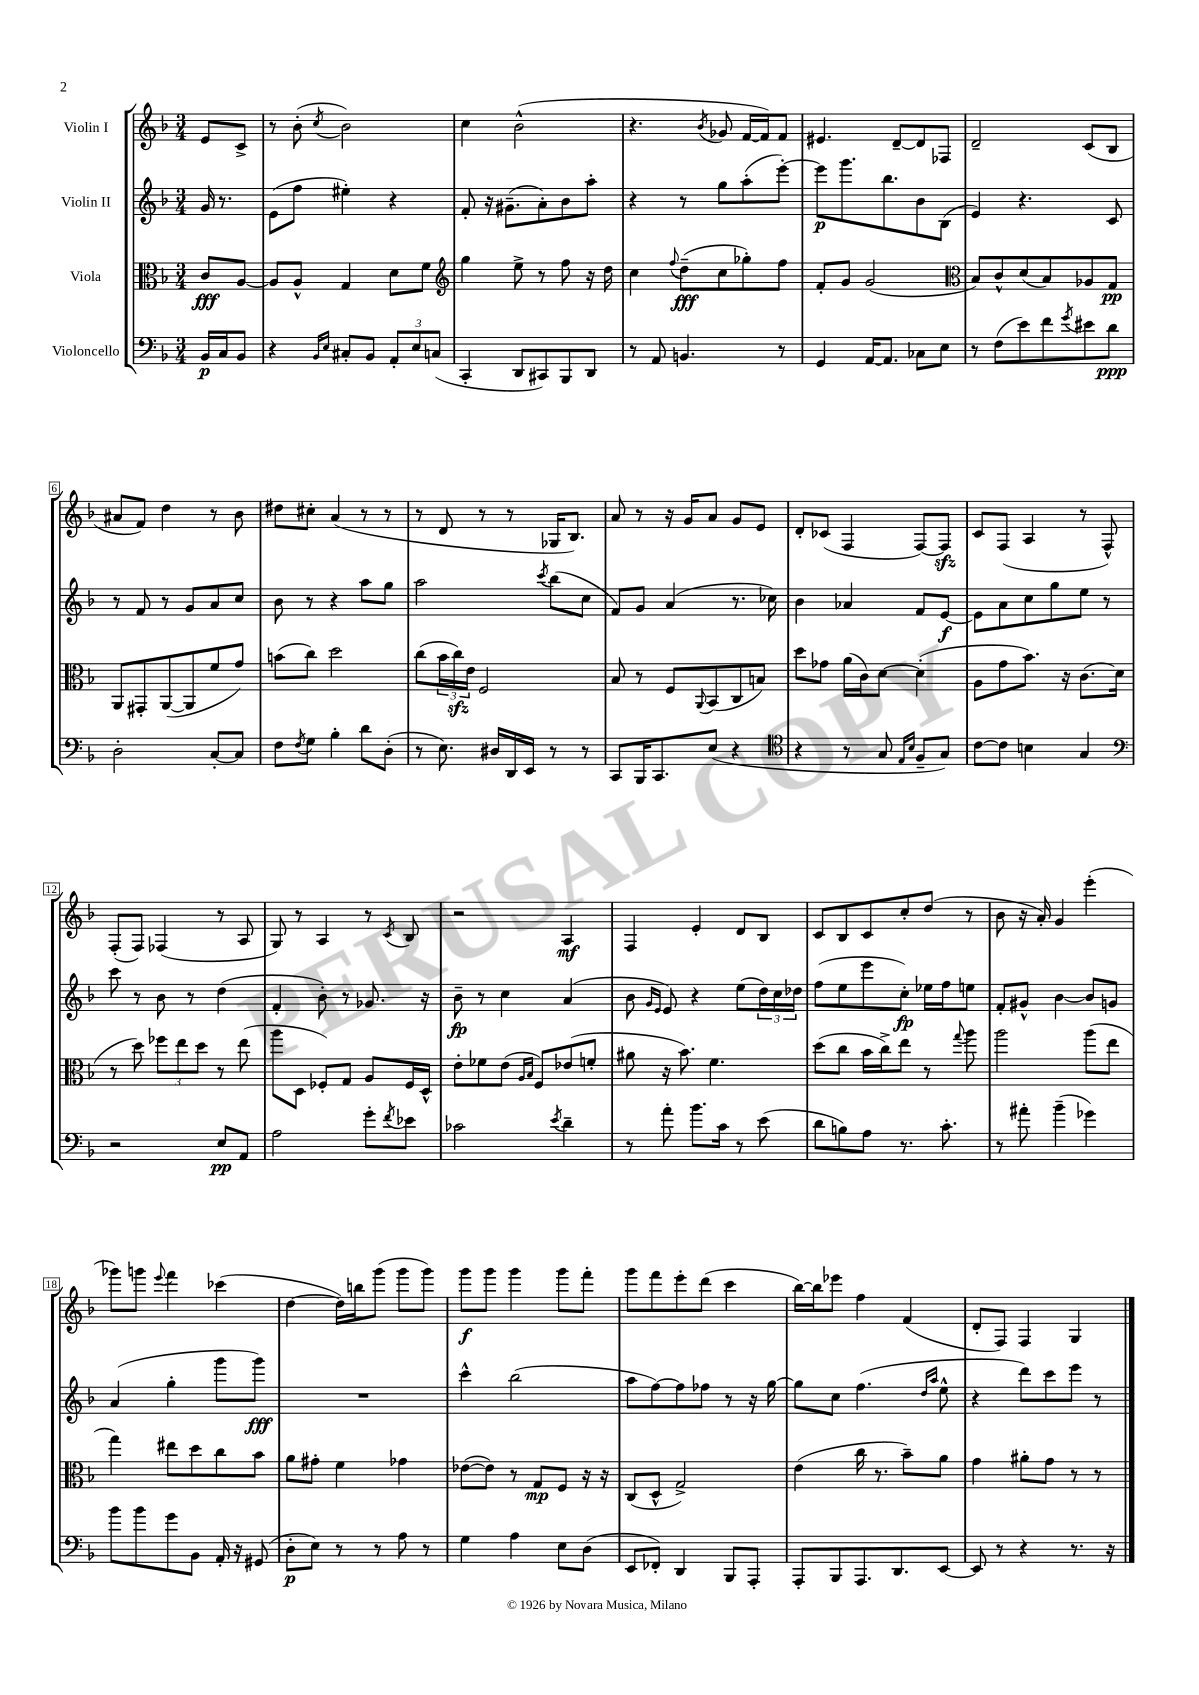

**kern	**kern	**kern	**kern
*staff4	*staff3	*staff2	*staff1
*clefF4	*clefC3	*clefG2	*clefG2
*k[b-]	*k[b-]	*k[b-]	*k[b-]
*M3/4	*M3/4	*M3/4	*M3/4
16BB-/LL	8c/L	16g/	8e/L
16C/J	.	8.r	.
8BB-/J	[8A/J	.	8c^/J
=	=	=	=
4r	8A/]L	(8e\L	8r
.	8A^^/J	8ff\J	(8b-'\
16qqBB-/LL	.	.	.
16qqE/JJ	.	.	8qcc/
8C#'/L	4G/	4ee#'\)	2b-\)
8BB-/J	.	.	.
12AA'/L	8d\L	4r	.
12E/	.	.	.
.	8f\J	.	.
(12C/J	.	.	.
=	=	=	=
*	*clefG2	*	*
4CC'/	4gg\	8f'/	4cc\
.	.	16r	.
.	.	(8.g#~\L	.
8DD/L	8ee^\	.	(2b-^^\
8CC#/)	8r	8a'\)	.
8BBB-/	8ff\	8b-\	.
8DD/J	16r	8aa'\J	.
.	16dd\	.	.
=	=	=	=
8r	4cc\	4r	4.r
8AA/	.	.	.
.	8qqff/	.	.
4.BB/	(8dd~\L	8r	.
.	.	.	8qb-/
.	8cc\	8gg\L	8g-/
.	8gg-'\)	(8aa'\	[16f/LL
.	.	.	16f/]J)
8r	8ff\J	[8eee'\J)	8f/J
=	=	=	=
4GG/	8f'/L	8eee\]L	4.e#/
.	8g/J	8.ggg\	.
[16AA/LK	(2g/	.	.
8.AA/]J	.	8.bb-\	.
.	.	.	[8d~/L
8C-\L	.	8b-\	8d/]
8E\J	.	(8B-\J	8F-/J
=	=	=	=
*	*clefC3	*	*
8r	8B-/L)	4e/)	2d~/
(8F\L	8c^^/	.	.
8e\)	(8d/	4.r	.
8f\	8B-/)	.	.
8qg/	.	.	.
8e#\	8A-/	.	(8c/L
8d\J	8G/J	8c/	8B-/J
=	=	=	=
2D'\	8AA/L	8r	8a#/L
.	8GG#'/	8f/	8f/J)
.	([8AA/	8r	4dd\
.	8AA/]	8g/L	.
[8C'/L	8f/	8a/	8r
8C/]J	8g/J)	8cc/J	8b-\
=	=	=	=
8F\L	(8b\L	8b-\	8dd#\L
8qF/	.	.	.
8G\J	8cc\J)	8r	8cc#'\J
4B-'\	2dd\	4r	(4a/
8d\L	.	8aa\L	8r
(8D'\J	.	8gg\J	8r
=	=	=	=
8r	(8cc\L	2aa\	8r
8.E\)	24b-\L	.	8d/
.	24cc\)	.	.
.	24e\JJ	.	.
.	2F/	.	8r
16D#/LL	.	.	.
16DD/	.	.	8r
16EE/JJ	.	.	.
.	.	8qccc/	.
8r	.	(8bb-\L	16G-/LK
.	.	.	8.B-/J)
8r	.	8cc\J	.
=	=	=	=
8CC/L	8B-/	8f/L)	8a/
16BBB-/K	8r	8g/J	8r
8.CC/	.	.	.
.	8F/L	(4a/	16r
.	.	.	16g/LK
.	8qqAA/	.	.
(8E/J	(8BB-/	.	8a/J
4r	8C/	8.r	8g/L
.	8B/J)	.	8e/J
.	.	16cc-\)	.
=	=	=	=
*clefC4	*	*	*
4r	8dd\L	4b-\	8d'/L
.	8g-\J	.	(8c-/J
8r	(16a\LL	4a-/	4F/
.	16c\J)	.	.
8G/	[8d\J	.	.
16qqE/LL	.	.	.
16qqB-/JJ	.	.	.
8F~/L	(4d'\]	8f/L	[8F/L)
8G/J)	.	[8e/J	8F/]J
=	=	=	=
[8c\L	8A\L	8e\]L	8c/L
8c\]J	8g\	8a\	(8F/J
4B\	8.b-\J)	8cc\	4A/
.	.	8gg\	.
.	16r	.	.
4G/	(8.c\L	8ee\J	8r
.	.	8r	8F^^/)
.	16d\Jk	.	.
=	=	=	=
*clefF4	*	*	*
2r	8r	8ccc\	(8F'/L
.	8dd\)	8r	8F/J)
.	12ff-\L	8b-\	(4F-/
.	12ee\	.	.
.	.	8r	.
.	12dd\J	.	.
8E/L	8r	(4dd\	8r
8AA/J	(8ee\	.	8A/
=	=	=	=
2A\	8aa\L	4f'/	8G/)
.	8D\J	.	8r
.	8F-'/L)	8b-'\)	4A/
.	8G/J	8r	.
8g'\L	8A/L	8.g-/	8r
8qf/	.	.	8qc/
8e-\J	16F-/L	.	8B-/
.	16D^^/JJ	16r	.
=	=	=	=
2c-\	8e'\L	8b-~\	2r
.	8f-\	8r	.
.	(8e\J	4cc\	.
.	16qqA/LL	.	.
.	16qqB-/JJ	.	.
.	8F/L)	.	.
8qe/	.	.	.
4d~\	(8e-/	(4a/	4A/
.	8f'/J	.	.
=	=	=	=
8r	8a#\	8b-\	4F/
.	.	16qqg/LL	.
.	.	16qqe/JJ	.
8a'\	16r	8e/)	.
.	8.b-\)	.	.
8.b-\L	.	4r	4e'/
.	4.f\	.	.
16c\Jk	.	.	.
8r	.	(8ee\L	8d/L
(8e\	.	24dd\L)	8B-/J
.	.	24cc\	.
.	.	24dd-\JJ	.
=	=	=	=
8d\L	(8dd\L	(8ff\L	8c/L
8B\)	8cc\J	8ee\	8B-/
8A\J	16b-\LL	8eee\	8c/
.	16cc^\J)	.	.
8.r	8ee\J	8cc'\J)	8cc'/
.	8r	16ee-\LL	(8dd/J
8.c'\	.	16ff\J	.
.	8qqgg/	.	.
.	8aa\	8ee\J	8r
=	=	=	=
8r	2aa\	8f'/L	8b-\
8a#'\	.	8g#^^/J	16r
.	.	.	16a'/)
(4b-~\	.	[4b-\	4g/
4g-\)	(8aa\L	8b-/]L	(4eee'\
.	8ee\J	8g/J	.
=	=	=	=
8b-\L	4gg\)	(4a/	8ggg-\L)
8b-\	.	.	8ggg\J
.	.	.	8qqeee/
8g\	8ee#\L	4gg'\	4fff\
8BB-\J	8dd\	.	.
16AA'/	8cc\	8ggg\L	(4ccc-\
16r	.	.	.
(8GG#/	8b-\J	8ggg\J)	.
=	=	=	=
8D'\L	8a\L	2.r	[4dd\
8E\J)	8g#'\J	.	.
8r	4f\	.	16dd\]LL)
.	.	.	16bb\J
8r	.	.	(8ggg\J
8A\	4g-\	.	8ggg\L
8r	.	.	8ggg\J)
=	=	=	=
4G\	([8e-\L	4ccc^^\	8ggg\L
.	8e-\]J)	.	8ggg\J
4A\	8r	(2bb-\	4ggg\
.	8G/L	.	.
8E\L	8F/J	.	8ggg\L
(8D\J	16r	.	8fff'\J
.	16r	.	.
=	=	=	=
8EE/L	(8C/L	8aa\L	8ggg\L
8FF-'/J)	8D^^/J	[8ff\)	8fff\
4DD/	2G^/)	8ff\]	8eee'\
.	.	8ff-\J	(8ddd\J
8BBB-/L	.	8r	4ccc\
8AAA'/J	.	16r	.
.	.	[16gg\	.
=	=	=	=
8AAA'/L	(4e\	8gg\]L	[16bb-\LL)
.	.	.	16bb-\]J
8BBB-/	.	8cc\J	8eee-\J
8.AAA/	16cc\	(4.ff\	4ff\
.	8.r	.	.
8.DD/	.	.	.
.	8b-~\L)	.	(4f/
.	.	16qqdd/LL	.
.	.	16qqaa/JJ	.
[8EE/J	8a\J	8ee^^\	.
=	=	=	=
8EE/]	4g\	4r	8d'/L
8r	.	.	8F/J)
4r	8a#'\L	8ddd\L)	4F/
.	8g\J	8ccc\	.
8.r	8r	8eee\J	4G/
.	8r	8r	.
16r	.	.	.
==	==	==	==
*-	*-	*-	*-
